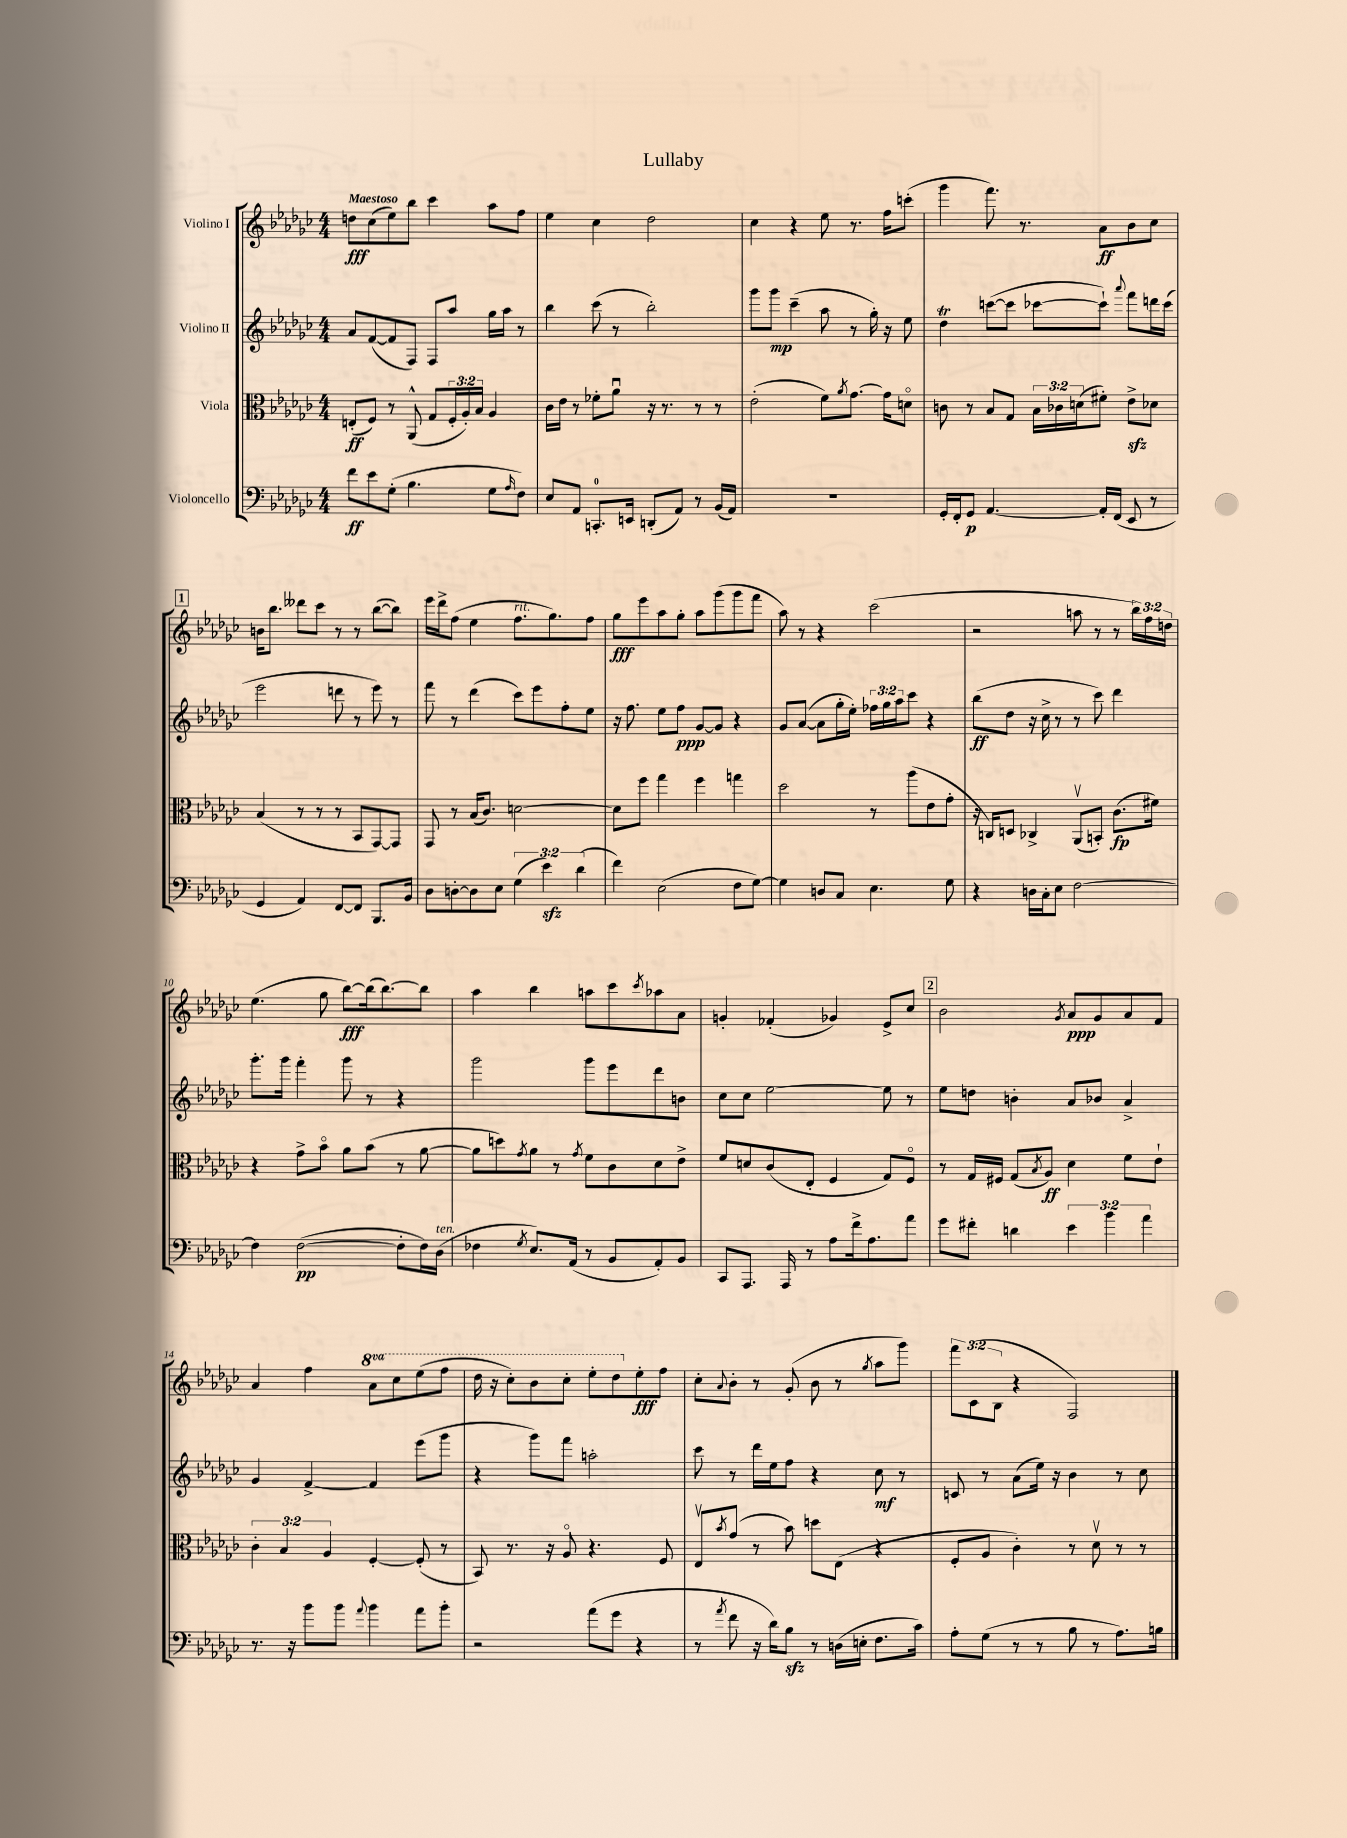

**kern	**dynam	**kern	**dynam	**kern	**dynam	**kern	**dynam
*part4	*part4	*part3	*part3	*part2	*part2	*part1	*part1
*staff4	*staff4	*staff3	*staff3	*staff2	*staff2	*staff1	*staff1
*I"Violoncello	*	*I"Viola	*	*I"Violino II	*	*I"Violino I	*
*clefF4	*	*clefC3	*	*clefG2	*	*clefG2	*
*k[b-e-a-d-g-c-]	*	*k[b-e-a-d-g-c-]	*	*k[b-e-a-d-g-c-]	*	*k[b-e-a-d-g-c-]	*
*M4/4	*	*M4/4	*	*M4/4	*	*M4/4	*
=1	=1	=1	=1	=1	=1	=1	=1
!	!	!	!	!	!	!LO:TX:a:B:t=Maestoso	!
8f\L	ff	(8En'/L	ff	8a-/L	.	8ddn\L	fff
8e-\	.	8F/J)	.	([8f/	.	(8cc-\	.
(8G-'\J	.	8r	.	8f/]	.	8ee-\)	.
4.B-\	.	(8AA-^^/	.	8F/J)	.	8bb-\J	.
.	.	8G-/L	.	8F/L	.	4ccc-\	.
.	.	24F'/L	.	8aa-/J	.	.	.
.	.	24A-'/)	.	.	.	.	.
.	.	24B-/JJ	.	.	.	.	.
8G-\L	.	4A-/	.	16gg-\LL	.	8aa-\L	.
.	.	.	.	16aa-\JJ	.	.	.
16qqA-/	.	.	.	.	.	.	.
8F\J)	.	.	.	8r	.	8ff\J	.
=2	=2	=2	=2	=2	=2	=2	=2
8E-/L	.	16c-\LL	.	4bb-\	.	4ee-\	.
.	.	16e-\JJ	.	.	.	.	.
8AA-/J	.	8r	.	.	.	.	.
8.CCn'/L	.	8f-X'\L	.	(8ccc-\	.	4cc-\	.
.	.	8a-u\J	.	8r	.	.	.
16EEn/Jk	.	.	.	.	.	.	.
(8DDn'/L	.	16r	.	2bb-'\)	.	2dd-\	.
.	.	8.r	.	.	.	.	.
8AA-/J)	.	.	.	.	.	.	.
8r	.	8r	.	.	.	.	.
(16BB-/LL	.	8r	.	.	.	.	.
16AA-/JJ)	.	.	.	.	.	.	.
=3	=3	=3	=3	=3	=3	=3	=3
1r	.	(2e-'\	.	8ggg-\L	.	4cc-\	.
.	.	.	.	8ggg-\J	mp	.	.
.	.	.	.	(4ccc-~\	.	4r	.
.	.	8f\L)	.	8aa-\	.	8ee-\	.
.	.	8qa-/	.	.	.	.	.
.	.	[8.g-\J	.	8r	.	8.r	.
.	.	.	.	16gg-'\)	.	.	.
.	.	16g-\KL]	.	16r	.	16ff\KL	.
.	.	8dn\J	.	8ee-\	.	(8cccn'\J	.
=4	=4	=4	=4	=4	=4	=4	=4
16GG-'/LL	.	8cn\	.	4dd-T\	.	4ggg-\	.
16FF'/J	.	.	.	.	.	.	.
8GG-/J	p	8r	.	.	.	.	.
[4.AA-/	.	8B-/L	.	([8cccn\L	.	8.fff\)	.
.	.	8G-/J	.	8ccc\J]	.	.	.
.	.	.	.	.	.	8.r	.
.	.	24B-\LL	.	[8ccc-X\L	.	.	.
.	.	24c-X\	.	.	.	.	.
.	.	(24dn\J	.	.	.	.	.
16AA-'/LL]	.	8f#X'\J)	.	8ccc-`\J])	.	8a-\L	ff
(16FF/JJ	.	.	.	.	.	.	.
.	.	.	.	8qqaaa-/	.	.	.
8EE-/	.	8e-zz^\L	.	8fff\L	.	8b-\	.
8r	.	8d-X\J	.	16dddn\L	.	8cc-\J	.
.	.	.	.	(16ccc-\JJ	.	.	.
!!LO:LB:g=z
!!LO:REH:place=s1:t=1
=5	=5	=5	=5	=5	=5	=5	=5
4GG-/	.	(4B-/	.	2eee-\	.	16bn\KL	.
.	.	.	.	.	.	8.bb-\J	.
4AA-/)	.	8r	.	.	.	8ddd--X\L	.
.	.	8r	.	.	.	8ccc-\J	.
[8FF/L	.	8r	.	8dddn\	.	8r	.
8FF/J]	.	8BB-/L	.	8r	.	8r	.
8.BBB-/L	.	[8GG-/)	.	8eee-\)	.	([8bb-\L	.
.	.	8GG-/J]	.	8r	.	8bb-\J])	.
16BB-/Jk	.	.	.	.	.	.	.
=6	=6	=6	=6	=6	=6	=6	=6
8D-\L	.	8GG-/	.	8fff\	.	16eee-\LL	.
.	.	.	.	.	.	16ddd-^\J	.
[8Dn'\	.	8r	.	8r	.	(8ff\J	.
8D\]	.	(16B-/KL	.	(4ddd-\	.	4ee-\	.
.	.	8.c-/J)	.	.	.	.	.
8E-\J	.	.	.	.	.	.	.
!	!	!	!	!	!	!LO:TX:a:i:t=rit.	!
(6G-\	.	[2dn\	.	8ccc-\L)	.	8.ff\L	.
.	.	.	.	8eee-\	.	.	.
6e-zz\)	.	.	.	.	.	.	.
.	.	.	.	.	.	8.gg-\)	.
.	.	.	.	8ff'\	.	.	.
(6d-\	.	.	.	.	.	.	.
.	.	.	.	8ee-\J	.	8ff\J	.
=7	=7	=7	=7	=7	=7	=7	=7
4f\)	.	8d\L]	.	16r	.	8gg-\L	fff
.	.	.	.	8.ff\	.	.	.
.	.	8ff\J	.	.	.	8eee-\	.
(2E-\	.	4gg-\	.	8ee-\L	.	8aa-\	.
.	.	.	.	8ff\J	ppp	8gg-'\J	.
.	.	4ff\	.	[8g-/L	.	8aa-\L	.
.	.	.	.	8g-/J]	.	(8ggg-\	.
8F\L	.	4ggn\	.	4r	.	8ggg-\	.
[8G-\J)	.	.	.	.	.	8fff\J	.
=8	=8	=8	=8	=8	=8	=8	=8
4G-\]	.	2dd-\	.	8g-/L	.	8aa-\)	.
.	.	.	.	([8a-/J	.	8r	.
8Dn/L	.	.	.	8a-\L]	.	4r	.
8C-/J	.	.	.	16gg-'\L	.	.	.
.	.	.	.	16ee-'\JJ)	.	.	.
4.E-\	.	8r	.	24ff-X\LL	.	(2ccc-\	.
.	.	.	.	24gg-\	.	.	.
.	.	.	.	24aa-\J	.	.	.
.	.	(8aa-\L	.	8ccc-\J	.	.	.
.	.	8e-\	.	4r	.	.	.
8G-\	.	8g-'\J	.	.	.	.	.
=9	=9	=9	=9	=9	=9	=9	=9
4r	.	16r	.	(8bb-\L	ff	2r	.
.	.	16Cn/KL)	.	.	.	.	.
.	.	8Dn/J	.	8dd-\J	.	.	.
16Dn\LL	.	4C-X^/	.	16r	.	.	.
16C-'\J	.	.	.	16cc-^\	.	.	.
8E-\J	.	.	.	8r	.	.	.
[2F\	.	(8AA-v/L	.	8r	.	8aan\	.
.	.	8BBn'/J)	.	8ccc-\)	.	8r	.
.	.	(8.c-\L	fp	4ddd-\	.	8r	.
.	.	.	.	.	.	24bb-\LL)	.
.	.	.	.	.	.	24ff\	.
.	.	16f#X\Jk)	.	.	.	.	.
.	.	.	.	.	.	24ddn\JJ	.
!!LO:LB:g=z
=10	=10	=10	=10	=10	=10	=10	=10
4F\]	.	4r	.	8.ggg-'\L	.	(4.ee-\	.
.	.	.	.	16ggg-\Jk	.	.	.
([2F\	pp	8g-^\L	.	4fff'\	.	.	.
.	.	8b-\J	.	.	.	8gg-\	.
.	.	8a-\L	.	8ggg-\	.	[8bb-\L)	fff
.	.	(8b-\J	.	8r	.	(16bb-\k]	.
.	.	.	.	.	.	[8.bb-\)	.
8F'\L]	.	8r	.	4r	.	.	.
16F\L)	.	[8a-\	.	.	.	8bb-\J]	.
!LO:TX:a:i:t=ten.	!	!	!	!	!	!	!
(16D-\JJ	.	.	.	.	.	.	.
=11	=11	=11	=11	=11	=11	=11	=11
4F-X\	.	8a-\L]	.	2ggg-\	.	4aa-\	.
.	.	8ddn\)	.	.	.	.	.
8qG-/	.	8qg-/	.	.	.	.	.
8.E-/L)	.	8a-\J	.	.	.	4bb-\	.
.	.	8r	.	.	.	.	.
(16AA-/Jk	.	.	.	.	.	.	.
.	.	8qg-/	.	.	.	.	.
8r	.	8f\L	.	8ggg-\L	.	8aan\L	.
8BB-/L	.	8c-\	.	8eee-\	.	8ccc-\	.
.	.	.	.	.	.	8qccc-/	.
8AA-'/)	.	8d-\	.	8ddd-\	.	8aa-X\	.
8BB-/J	.	8e-^\J	.	8bn\J	.	8a-\J	.
=12	=12	=12	=12	=12	=12	=12	=12
8CC-/L	.	8f/L	.	8cc-\L	.	4gn'/	.
8.AAA-/J	.	8dn/	.	8cc-\J	.	.	.
.	.	(8c-/	.	[2ee-\	.	(4f-X'/	.
16AAA-/	.	.	.	.	.	.	.
8r	.	8E-'/J	.	.	.	.	.
8A-\L	.	4F/	.	.	.	4g-X/)	.
16f^\k	.	.	.	.	.	.	.
8.A-\	.	.	.	.	.	.	.
.	.	8G-/L)	.	8ee-\]	.	8e-^/L	.
8a-\J	.	8F/J	.	8r	.	8cc-/J	.
!!LO:REH:place=s1:t=2
=13	=13	=13	=13	=13	=13	=13	=13
8g-\L	.	8r	.	8ee-\L	.	2b-\	.
8f#X'\J	.	16G-/LL	.	8ddn\J	.	.	.
.	.	16F#X/JJ	.	.	.	.	.
4dn\	.	(8G-/L	.	4bn'\	.	.	.
.	.	8qB-/	.	.	.	.	.
.	.	8A-/J)	ff	.	.	.	.
.	.	.	.	.	.	8qg-/	.
6e-\	.	4d-\	.	8a-/L	.	8a-/L	ppp
.	.	.	.	8b-X/J	.	8g-/	.
6b-\	.	.	.	.	.	.	.
.	.	8f\L	.	4a-^/	.	8a-/	.
6a-\	.	.	.	.	.	.	.
.	.	8e-`\J	.	.	.	8f/J	.
!!LO:LB:g=z
=14	=14	=14	=14	=14	=14	=14	=14
8.r	.	6c-'\	.	4g-/	.	4a-/	.
.	.	6B-/	.	.	.	.	.
16r	.	.	.	.	.	.	.
8b-\L	.	.	.	[4f^/	.	4ff\	.
.	.	6A-/	.	.	.	.	.
8b-\J	.	.	.	.	.	.	.
8qqa-/	.	.	.	.	.	.	.
*	*	*	*	*	*	*8va	*
4b-\	.	[4F'/	.	4f/]	.	8aa-\L	.
.	.	.	.	.	.	8ccc-\	.
8a-\L	.	(8F'/]	.	(8eee-\L	.	(8eee-\	.
8b-'\J	.	8r	.	8ggg-\J	.	8fff\J	.
=15	=15	=15	=15	=15	=15	=15	=15
2r	.	8BB-/)	.	4r	.	16ddd-\	.
.	.	.	.	.	.	16r	.
.	.	8.r	.	.	.	8ccc-'\L)	.
.	.	.	.	8ggg-\L)	.	8bb-\	.
.	.	16r	.	.	.	.	.
.	.	8A-/	.	8fff\J	.	8ccc-'\J	.
(8a-\L	.	4.r	.	2aan'\	.	8eee-'\L	.
8g-\J	.	.	.	.	.	8ddd-\	.
*	*	*	*	*	*	*X8va	*
4r	.	.	.	.	.	8ee-'\	fff
.	.	8F/	.	.	.	8ff\J	.
=16	=16	=16	=16	=16	=16	=16	=16
8r	.	8E-v/L	.	8ccc-\	.	8cc-'\L	.
8qa-/	.	8qb-/	.	.	.	8qqa-/	.
8f\	.	(8g-/J	.	8r	.	8b-'\J	.
16r	.	8r	.	16ddd-\LL	.	8r	.
16d-\KL)	.	.	.	16ee-\J	.	.	.
8B-zz\J	.	8b-\)	.	8ff\J	.	(8g-'/	.
8r	.	8ddn\L	.	4r	.	8b-\	.
(16Dn\LL	.	(8E-\J	.	.	.	8r	.
16En'\JJ	.	.	.	.	.	.	.
.	.	.	.	.	.	8qgg-/	.
8.F\L	.	4r	.	8cc-\	mf	8aa-\L	.
.	.	.	.	8r	.	8ggg-\J)	.
16c-\Jk)	.	.	.	.	.	.	.
=17	=17	=17	=17	=17	=17	=17	=17
8A-'\L	.	8F'/L	.	8cn/	.	12fff\L	.
.	.	.	.	.	.	(12c-\	.
(8G-\J	.	8A-/J	.	8r	.	.	.
.	.	.	.	.	.	12B-\J	.
8r	.	4c-'\)	.	(8a-\L	.	4r	.
8r	.	.	.	16ee-\Jk)	.	.	.
.	.	.	.	16r	.	.	.
8B-\	.	8r	.	4b-\	.	2F/)	.
8r	.	8d-v\	.	.	.	.	.
8.A-\L)	.	8r	.	8r	.	.	.
.	.	8r	.	8cc-\	.	.	.
16Bn\Jk	.	.	.	.	.	.	.
==	==	==	==	==	==	==	==
*-	*-	*-	*-	*-	*-	*-	*-
